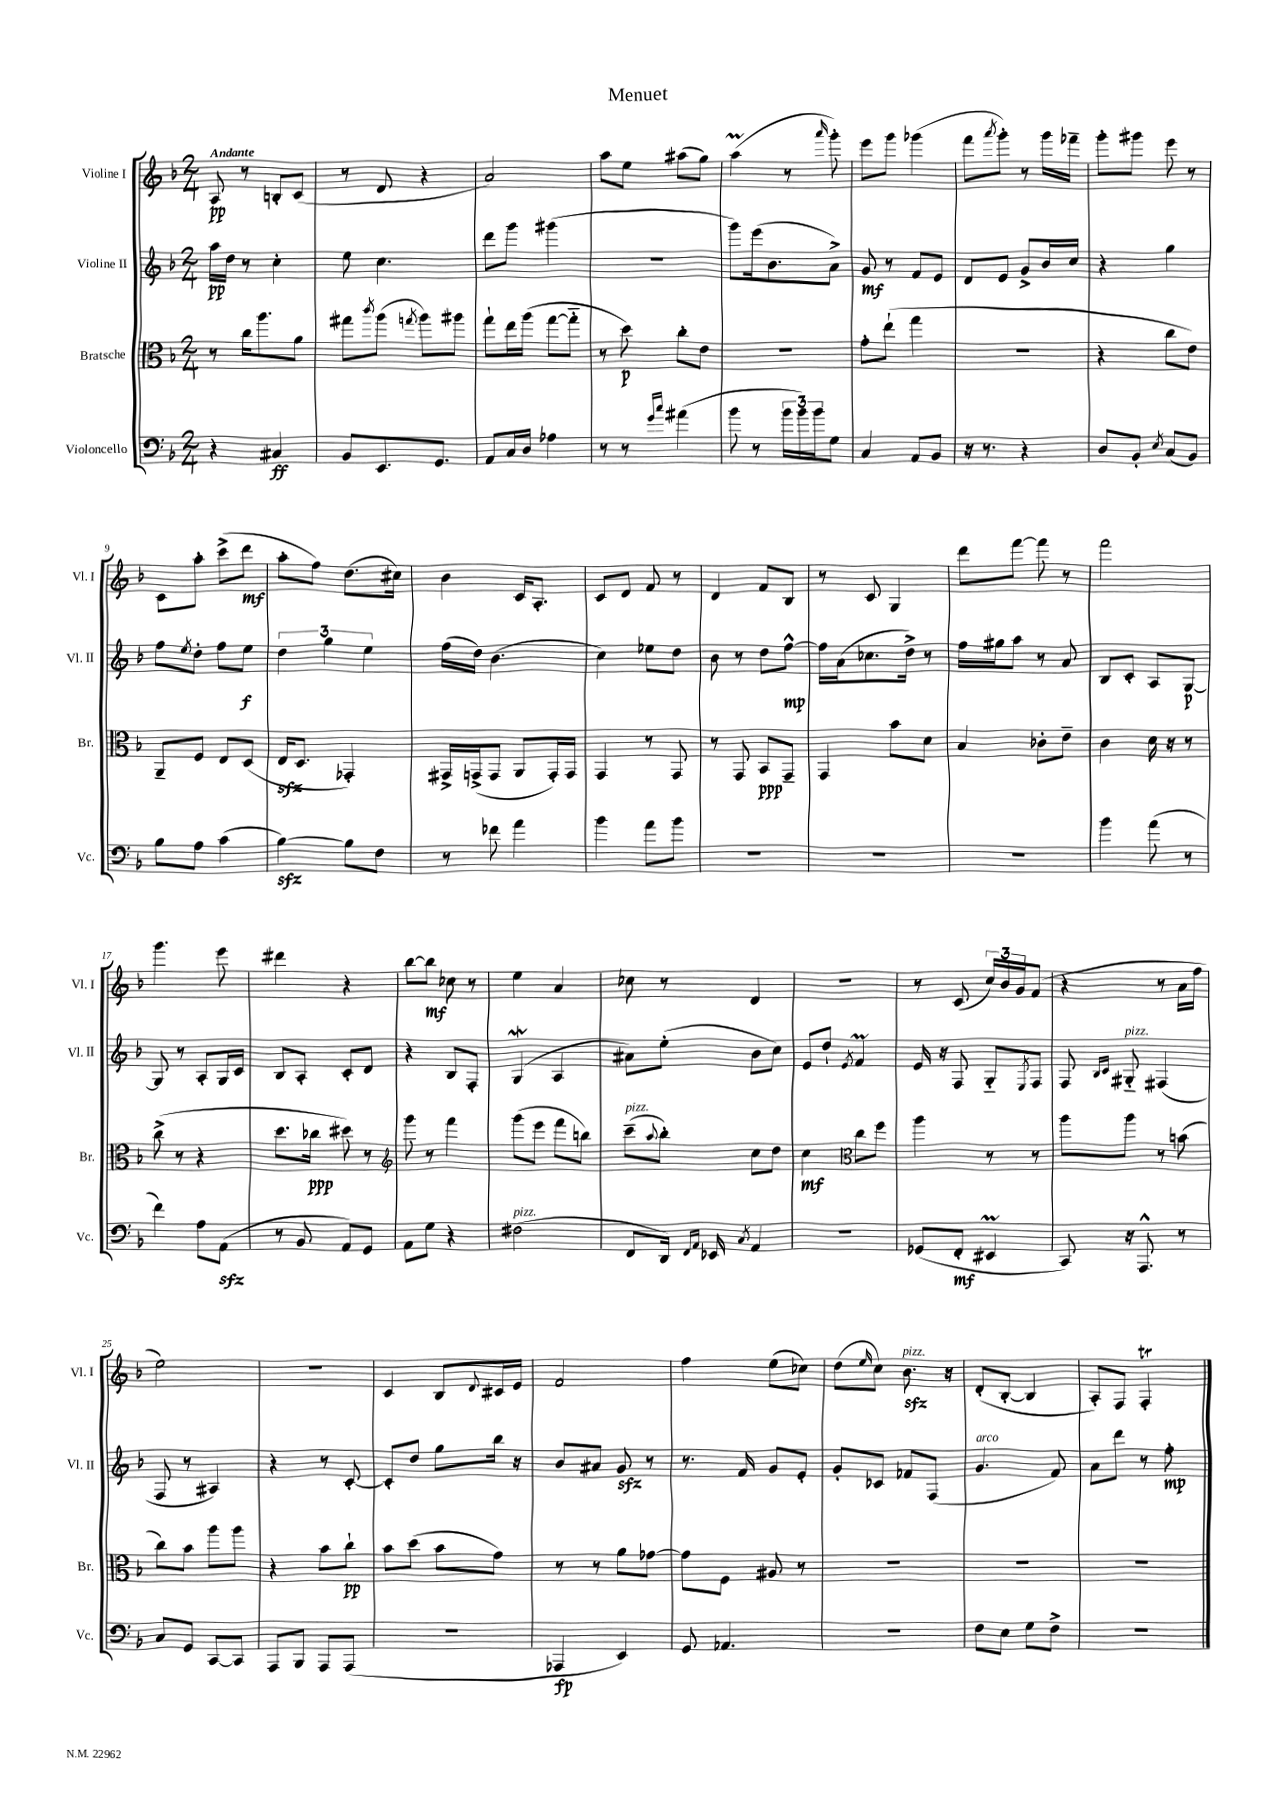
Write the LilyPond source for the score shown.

\header { title = "Menuet" }
<<
\new StaffGroup <<
\new Staff = "s0" \with { instrumentName = "Violine I" shortInstrumentName = "Vl. I" } {
    \clef treble \key f \major \numericTimeSignature \time 2/4 \tempo "Andante"
    a8\pp r8 b8-. c'8( |
    r8 d'8 r4 |
    a'2) |
    a''8 e''8 ais''8( g''8) |
    a''4\prall( r8 \grace { a'''16 } g'''8-.) |
    e'''8 g'''8 ges'''4( |
    f'''8 \acciaccatura { a'''8 } g'''8-.) r8 g'''16 fes'''16-- |
    g'''8-. gis'''8 e'''8 r8 |
    c'8 a''8-. c'''8->( d'''8\mf |
    a''8-. f''8) d''8.( cis''16) |
    bes'4 c'16 a8.-. |
    c'8 d'8 f'8 r8 |
    d'4 f'8 bes8 |
    r8 c'8 g4 |
    d'''8 f'''8~ f'''8 r8 |
    f'''2 |
    g'''4. e'''8 |
    dis'''4 r4 |
    bes''8~ bes''8\mf ces''8 r8 |
    e''4 a'4 |
    ces''8 r8 d'4 |
    r2 |
    r8 c'8( \tuplet 3/2 { c''16) bes'16 g'16 } f'8( |
    r4 r8 a'16 f''16 |
    e''2) |
    r2 |
    c'4 bes8 \appoggiatura { d'8 } cis'16 e'16 |
    f'2 |
    f''4 e''8( ces''8) |
    d''8( \grace { e''16 } c''8) bes'8.\sfz^\markup { \italic "pizz." } r16 |
    d'8-.( bes8~-. bes4 |
    a8-.) f8 f4-.\trill \bar "|." |
}
\new Staff = "s1" \with { instrumentName = "Violine II" shortInstrumentName = "Vl. II" } {
    \clef treble \key f \major \numericTimeSignature \time 2/4
    a''16\pp d''16 r8 c''4-. |
    e''8 c''4. |
    d'''8 g'''8 gis'''4( |
    r2 |
    g'''8) e'''16( bes'8. a'8->) |
    g'8\mf r8 f'8 e'8 |
    d'8 e'8 g'8-> bes'16 c''16 |
    r4 g''4 |
    f''8 \acciaccatura { e''8 } d''8-. f''8 e''8\f |
    \tuplet 3/2 { d''4 g''4 e''4 } |
    f''16( d''16) bes'4.( |
    c''4) ees''8 d''8 |
    bes'8 r8 d''8 f''8~-^\mp |
    f''16 a'16( ces''8. d''16->) r8 |
    f''16 gis''16 a''8 r8 a'8 |
    bes8 c'8-. a8 g8~\p |
    g8 r8 a8-. g16 c'16 |
    bes8 a8-. c'8-. d'8 |
    r4 bes8 f8-. |
    g4\mordent( a4 |
    ais'8) e''8-.( bes'8 c''8) |
    e'8 d''8-! \acciaccatura { e'8 } f'4\prall |
    e'16 r16 f8 g8-_ \acciaccatura { e8 } f8 |
    f8 \grace { bes16 c'16 } gis8-_^\markup { \italic "pizz." } fis4( |
    f8 r8 ais4) |
    r4 r8 c'8~-. |
    c'8-. d''8 g''8 bes''16 r16 |
    bes'8 ais'8 g'8\sfz r8 |
    r8. f'16 g'8 e'8-. |
    g'8-. ces'8 fes'8 f8( |
    g'4.^\markup { \italic "arco" } f'8) |
    a'8 d'''8 r8 f''8-.\mp \bar "|." |
}
\new Staff = "s2" \with { instrumentName = "Bratsche" shortInstrumentName = "Br." } {
    \clef alto \key f \major \numericTimeSignature \time 2/4
    r8 c''16 a''8. a'8 |
    gis''8 \acciaccatura { c'''8 } a''8( \acciaccatura { g''8 } a''8) ais''8 |
    g''8-! e''16 a''16( g''8~ g''8-_ |
    r8 d''8\p) c''8-. e'8 |
    r2 |
    g'8-. e''8-!( g''4 |
    R2 |
    r4 c''8 e'8) |
    a,8-- f8 e8 d8( |
    e16\sfz d8. ges,4-.) |
    gis,16-> g,16->( g,8 a,8 g,16-.) g,16 |
    g,4 r8 g,8 |
    r8 g,8 bes,8\ppp g,8-- |
    g,4 bes'8 d'8 |
    bes4 ces'8-. e'8-- |
    c'4 d'16 r16 r8 |
    c''8->( r8 r4 |
    d''8. ces''16\ppp dis''8) r8 |
    \clef treble g'''8 r8 f'''4 |
    g'''8( e'''8 f'''8 b''8) |
    c'''8--^\markup { \italic "pizz." }( \appoggiatura { a''8 } bes''8-.) c''8 d''8 |
    c''4\mf \clef alto c''8 f''8 |
    a''4 r8 r8 |
    a''8 a''8 r8 b'8( |
    c''8) bes'8 a''8 a''8 |
    r4 bes'8 c''8-!\pp |
    bes'8 d''8( bes'8 g'8) |
    r8 r8 a'8 ges'8~ |
    ges'8 f8 ais8 r8 |
    R2 |
    R2 |
    R2 \bar "|." |
}
\new Staff = "s3" \with { instrumentName = "Violoncello" shortInstrumentName = "Vc." } {
    \clef bass \key f \major \numericTimeSignature \time 2/4
    r4 cis4\ff |
    bes,8 e,8. g,8. |
    a,8 c16 d16 aes4 |
    r8 r8 \grace { g'16 c''16 } ais'4( |
    bes'8 r8 \tuplet 3/2 { bes'16 bes'16) bes'16 } g8 |
    c4 a,8 bes,8 |
    r16 r8. r4 |
    d8 bes,8-. \acciaccatura { e8 } c8( bes,8) |
    bes8 a8 c'4( |
    bes4~\sfz) bes8 f8 |
    r8 fes'8 a'4 |
    bes'4 a'8 bes'8 |
    R2 |
    R2 |
    R2 |
    bes'4 a'8( r8 |
    f'4) a8 a,8\sfz( |
    r8 bes,8 a,8) g,8 |
    a,8 g8 r4 |
    fis2^\markup { \italic "pizz." }( |
    f,8 d,16) \grace { f,16 a,16 } ees,16 \acciaccatura { c8 } a,4 |
    r2 |
    ges,8( f,8-.\mf eis,4\prall |
    c,8) r16 a,,8.-^ r8 |
    c8 g,8 c,8~ c,8 |
    a,,8 bes,,8 a,,8 a,,8( |
    r2 |
    aes,,4\fp e,4) |
    g,8 aes,4. |
    R2 |
    f8 e8 g8 f8-> |
    R2 \bar "|." |
}
>>
>>
